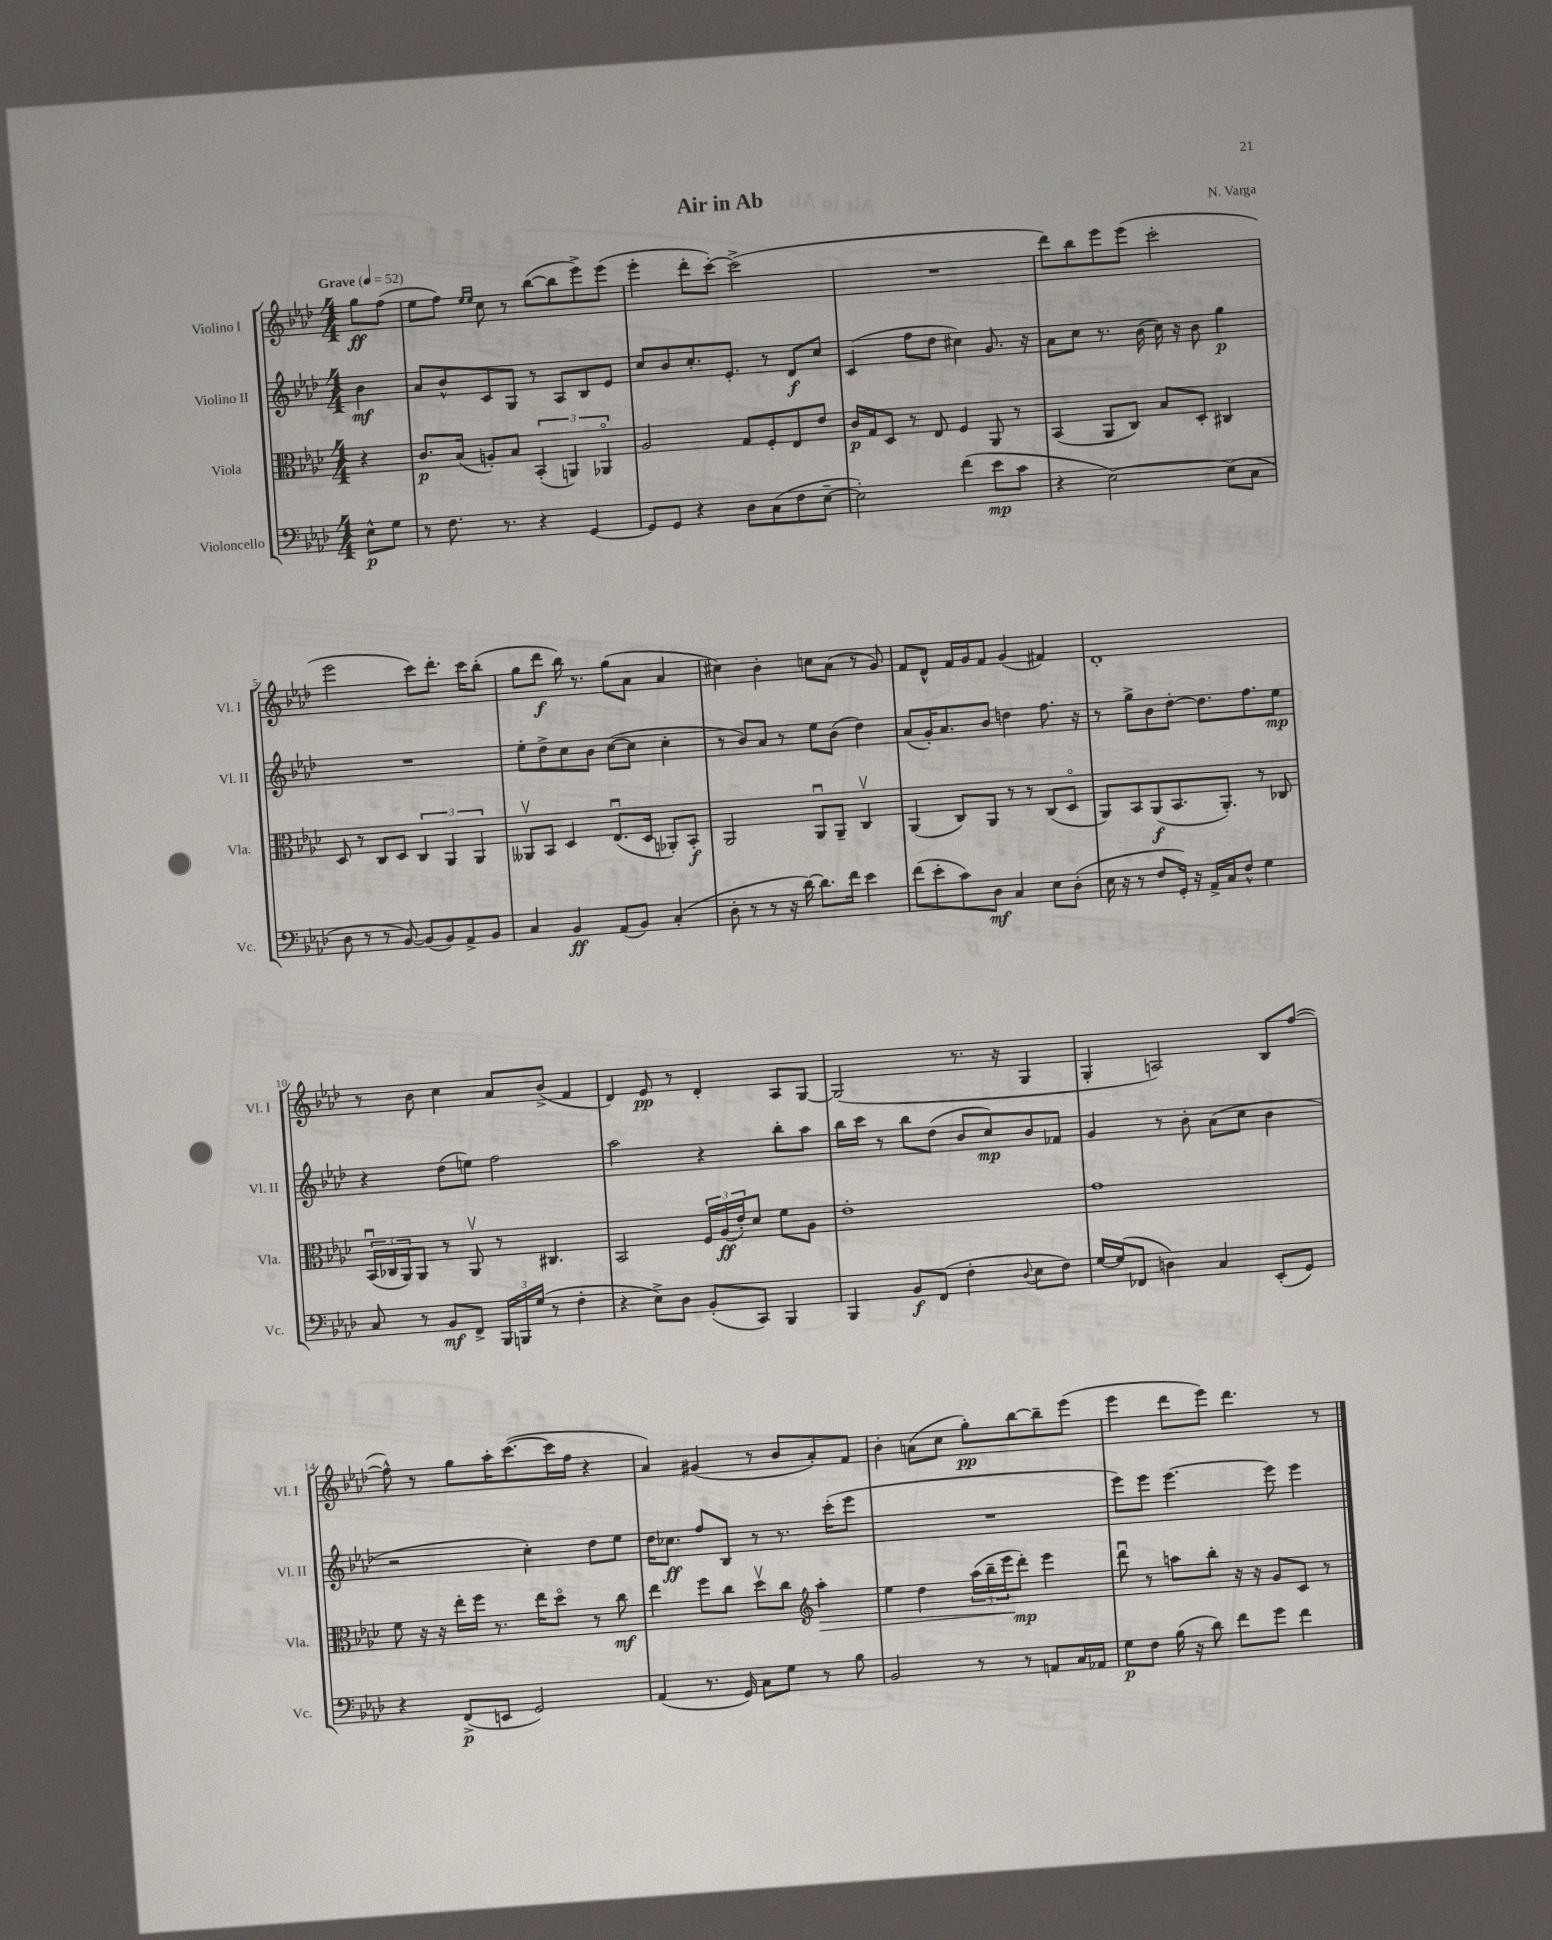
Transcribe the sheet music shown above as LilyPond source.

\header { title = "Air in Ab" composer = "N. Varga" }
<<
\new StaffGroup <<
\new Staff = "s0" \with { instrumentName = "Violino I" shortInstrumentName = "Vl. I" } {
    \clef treble \key aes \major \numericTimeSignature \time 4/4 \partial 4 \tempo "Grave" 4 = 52
    g''8\ff f''8( |
    ees''8 f''8) \grace { ees''16 ees''16 } c''8 r8 bes''8~( bes''8 ees'''8->) ees'''8( |
    ees'''4-. des'''8-. c'''8~-.) c'''2->( |
    R1 |
    des'''8) bes''8 ees'''8 ees'''8( c'''2-. |
    ees'''2 c'''8) des'''8.-. c'''16 bes''8-.( |
    g''8 des'''8\f bes''16) r8. g''8( aes'8 aes'4 |
    cis''4) bes'4-. c''8 aes'8( r8 g'8) |
    f'8 des'8-^ f'16 g'16 f'8 g'4( fis'4) |
    des'1-. |
    r8 bes'8 c''4 aes'8 bes'8->( f'4 |
    des'4) ees'8\pp r8 des'4-. aes8 g8~ |
    g2( r8. r16 g4 |
    g4-. a2) bes8 f''8~( |
    f''8-^) r8 g''8 aes''16-. c'''8.~( c'''16 f''16 r4 |
    aes'4) gis'4( r8 bes'8 aes'8-.) f'8 |
    bes'4-. a'8( c''8 g''8-.\pp) bes''8~ bes''8-- ees'''8( |
    ees'''4 des'''8 ees'''8) des'''4. r8 \bar "|." |
}
\new Staff = "s1" \with { instrumentName = "Violino II" shortInstrumentName = "Vl. II" } {
    \clef treble \key aes \major \numericTimeSignature \time 4/4 \partial 4
    bes'4\mf |
    aes'8 bes'8-^ c'8 g8 r8 aes8 bes8 ees'8 |
    c''8 bes'8 c''8.-. ees'8.-. r8 des'8\f c''8 |
    c'4( f''8 des''8 cis''4) g'8. r16 |
    aes'8 c''8 r8. bes'16( c''16) r16 bes'8 g''4\p |
    R1 |
    ees''8-. des''8-> c''8 bes'8 c''8~( c''8 c''4-. |
    r8 bes'8) aes'8 r8 ees''8 bes'8( des''4) |
    aes'8( g'16-.) aes'8. bes'8 d''4 f''8. r16 |
    r8 g''8-> bes'8 des''8~-. des''8. f''8. ees''8\mp |
    r4 des''8( e''8) f''2 |
    aes''2 r4 bes''8-. aes''8 |
    bes''16 c'''16 r8 bes''8 des''8( bes'8 c''8\mp) bes'8 fes'8 |
    g'4 r8 bes'8-. aes'8( c''8 bes'4 |
    r2 c''4-.) des''8 ees''8 |
    des''16 ces''8.\ff f''8 bes8 r8 r8. c'''16-.( ees'''8 |
    R1 |
    ees'''8) ees'''8 ees'''4.~ ees'''8 ees'''4 \bar "|." |
}
\new Staff = "s2" \with { instrumentName = "Viola" shortInstrumentName = "Vla." } {
    \clef alto \key aes \major \numericTimeSignature \time 4/4 \partial 4
    r4 |
    c'8.\p bes16( a8-.) bes8 \tuplet 3/2 { bes,4-.( a,4) aes,4\flageolet } |
    aes2 g8 f8-. ees8 ees'8 |
    c'16\p g16 des8 r8 ees8 f4 aes,8 r8 |
    bes,4( aes,8 c8) bes8 des8-. cis4 |
    des8 r8 c8 des8 \tuplet 3/2 { c4 aes,4 aes,4 } |
    aeses,8\upbow bes,8 des4 ees8.\downbow( des16 aes,8-.) bes,8-.\f |
    aes,2 aes,8\downbow aes,8-- c4\upbow |
    aes,4( c8) aes,8 r8 r8 c8( des8\flageolet |
    aes,8) bes,8 aes,8\f( bes,8. aes,8.-.) r8 ces8 |
    \tuplet 3/2 { bes,16\downbow( ces16 aes,16) } aes,8 r8 aes,8\upbow r8 cis4. |
    bes,2 \tuplet 3/2 { f16 aes16\ff( ees'16-.) } des'8 f'8 aes8 |
    ees'1-. |
    g'1 |
    f'8 r16 r16 ees''16-. f''16 r8. ees''16 des''8\flageolet r8 c''8\mf |
    ees''4 f''8 c''8 des''8\upbow c''8 \clef treble aes''4-.\> |
    ees''4 des''4 \tuplet 3/2 { aes''16( bes''16-- ees'''16\! } des'''8-.\mp) ees'''4 |
    des'''8\downbow r8 a''8 bes''8-. r16 r16 g'8 c'8 r8 \bar "|." |
}
\new Staff = "s3" \with { instrumentName = "Violoncello" shortInstrumentName = "Vc." } {
    \clef bass \key aes \major \numericTimeSignature \time 4/4 \partial 4
    ees8-^\p g8 |
    r8 f8. r8. r4 g,4~ |
    g,8 g,8 r4 des8 c8( f8 ees8~-- |
    ees2-.) f'4( ees'8\mp c'8 |
    r4 ees2~) ees8( c8 |
    des8 r8 r8 bes,8~) bes,8( bes,8) aes,8-> bes,8 |
    c4 bes,4\ff aes,8( bes,8) c4-.( |
    des8-. r8 r8 r16 des'16~) des'8. f'16 ees'4 |
    f'8( ees'8-. c'8) des8\mf c4 ees8 des8-.( |
    ees16 r16 r8 f8 g,16-.) r16 aes,16-> c16 f8-^ g4 |
    c8 r8 bes,8\mf f,8-> \tuplet 3/2 { bes,,16 b,,16 g16( } r8 f4-. |
    r4 ees8->) des8 bes,8-.( c,8) bes,,4 |
    bes,,4 bes,8\f f,8( f4-. \appoggiatura { des8 } ees8 f8) |
    g16~ g16( fes,8 d4) c4 ees,8-.( g,8) |
    r4 f,8->\p( e,8 g,2) |
    aes,4( r8. g,16) c8 g8 r8 bes8 |
    bes,2 r8 r8 a,8 c16 aes,16 |
    g8\p f8 bes16( r16 des'8) f'8 g'8 f'4 \bar "|." |
}
>>
>>
